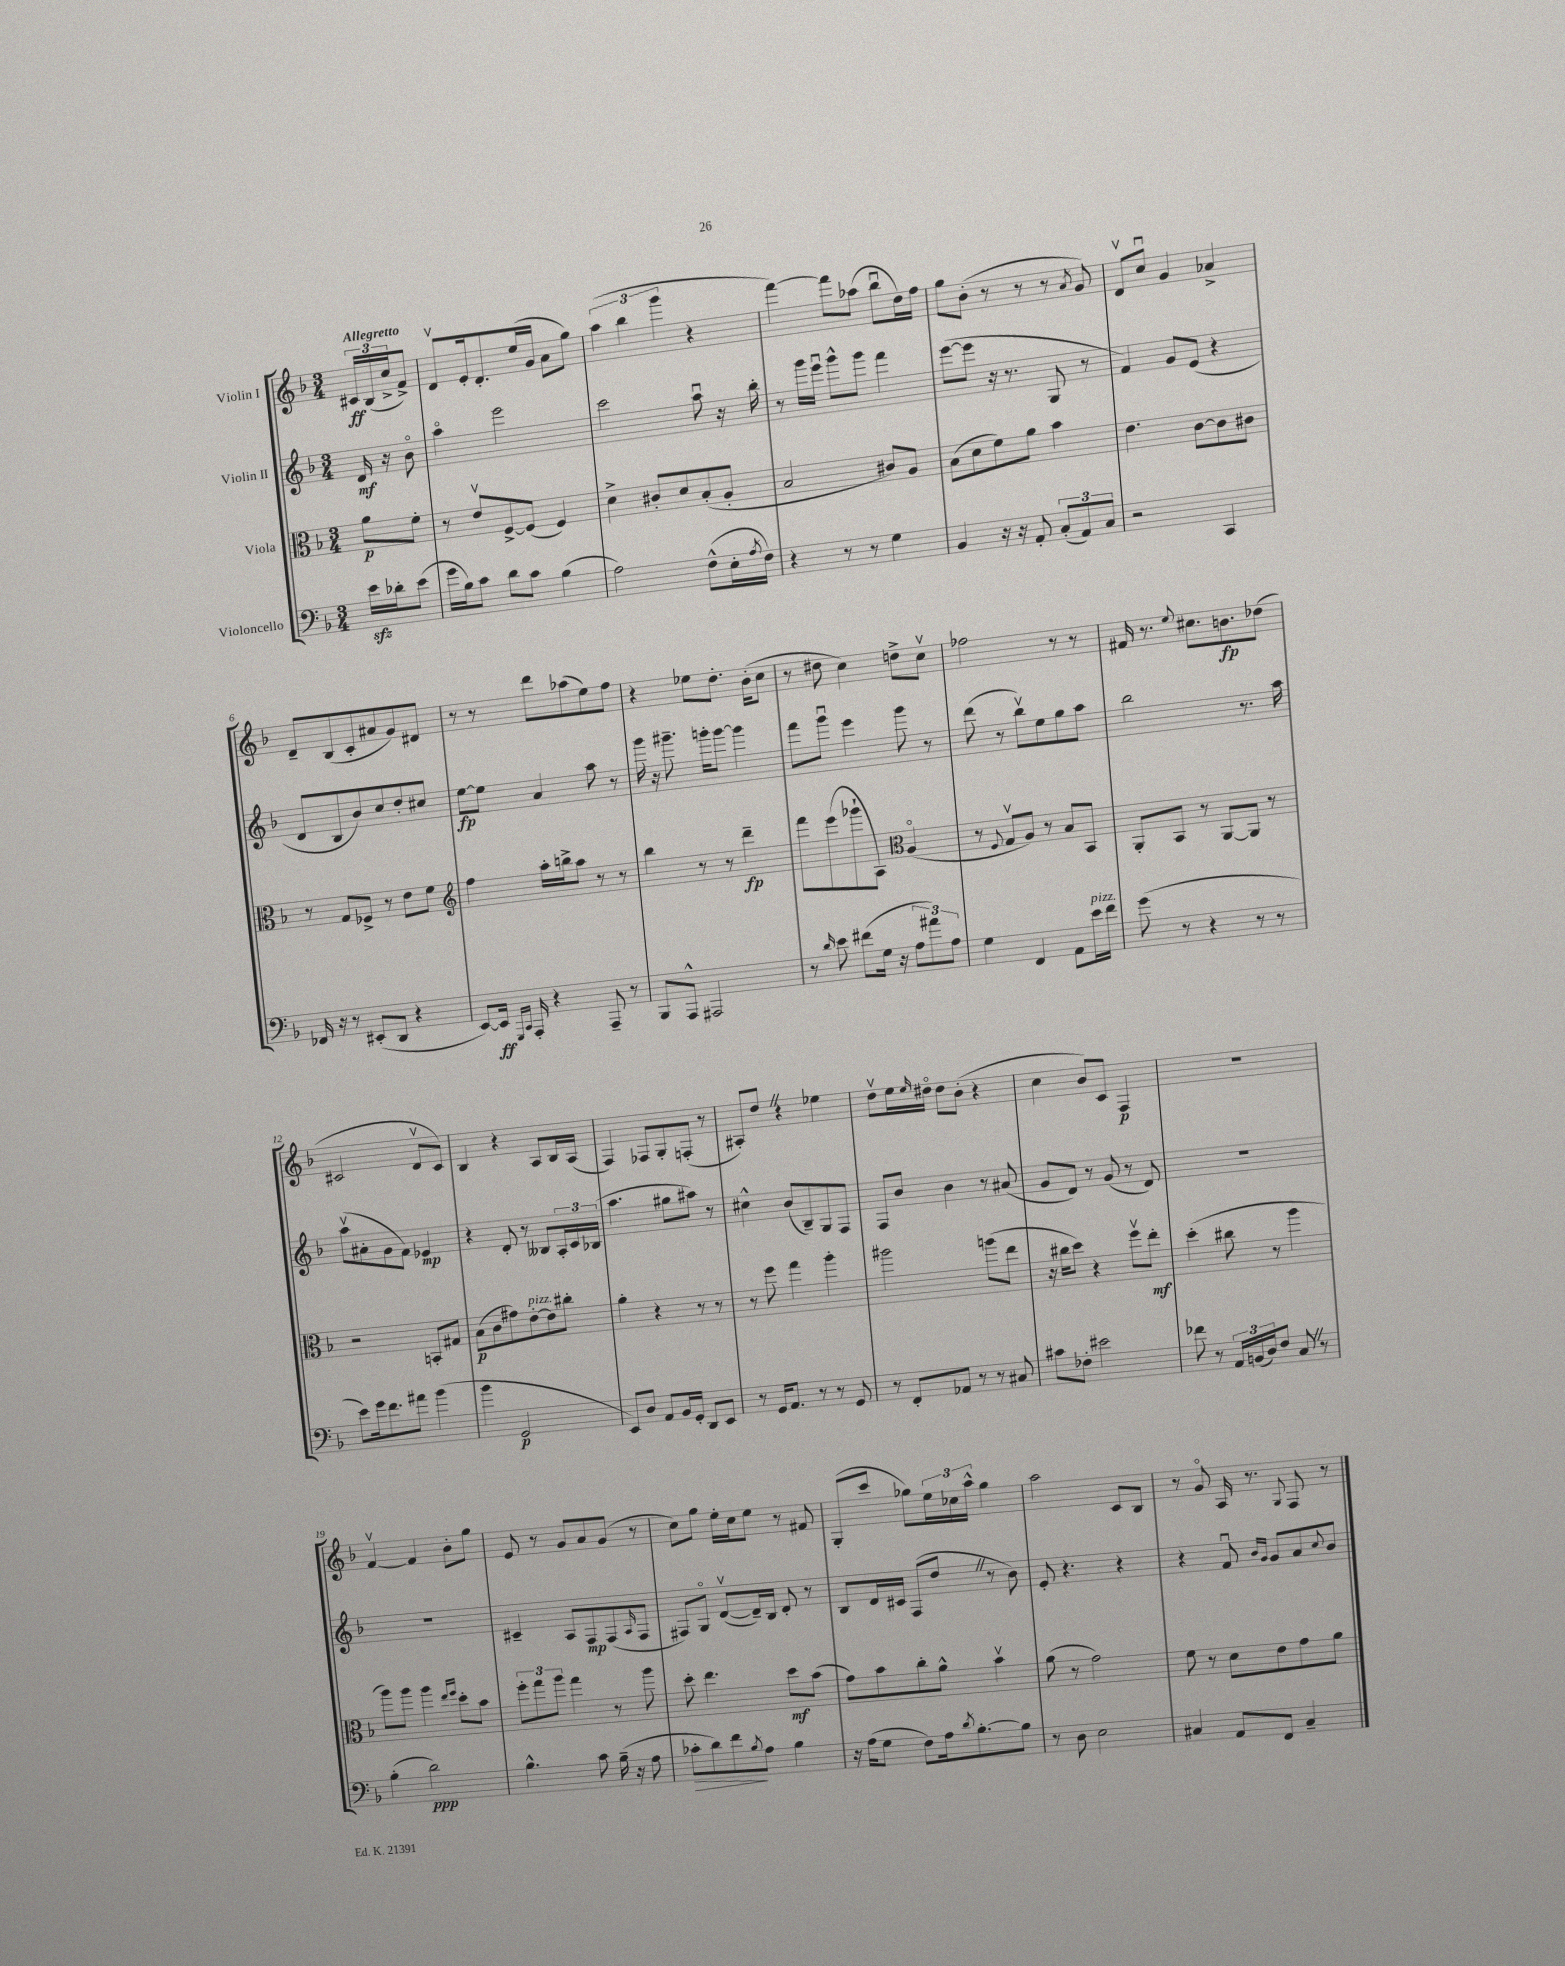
<<
\new StaffGroup <<
\new Staff = "s0" \with { instrumentName = "Violin I" } {
    \clef treble \key f \major \numericTimeSignature \time 3/4 \partial 4 \tempo "Allegretto"
    \tuplet 3/2 { cis'16\ff bes16( c''16-> } f'8->) |
    d'8\upbow e'16-. d'8.-. e''16( g'16 a'8 g''8) |
    \tuplet 3/2 { a''4( bes''4 g'''4 } r4 |
    f'''4~) f'''8 aes''8( bes''8\downbow d''16) f''16 |
    g''8 bes'8-.( r8 r8 r8 \acciaccatura { a'8 } g'8) |
    d'8\upbow c''8\downbow g'4 aes'4-> |
    d'8-- bes8( c'8-. ais'8 g'8) dis'8 |
    r8 r8 d'''8 aes''8( e''8) f''8 |
    r4 ees''8 d''8.-. bes'16-.( c''8 |
    r8 dis''8 c''4) d''8-> c''8\upbow |
    fes''2 r8 r8 |
    fis'16 r8. \appoggiatura { e''8 } cis''8. b'8.\fp des''8( |
    cis'2 d'8\upbow cis'8) |
    bes4 r4 a8 bes16 a16( |
    f4) fes8 g8-. f8-.( r8 |
    ais8-.) d''8 \once \override BreathingSign.text = \markup { \musicglyph "scripts.caesura.straight" } \breathe r4 ees''4 |
    d''8\upbow e''16 \grace { e''16 } dis''16\flageolet dis''8 bes'8-.( r4 |
    c''4 bes'8) c'8 f4\p |
    R2. |
    f'4~\upbow f'4 bes'8-. g''8 |
    e'8 r8 g'8 a'8 g'8( r8 |
    c''8) g''8 e''16-. c''16 e''8 r8 fis'8 |
    g8-.( c'''8 ges''8) \tuplet 3/2 { e''16 ces''16 a''16-^ } ges''4 |
    a''2 c'8 bes8 |
    r8 g'8\flageolet a16 r8. \appoggiatura { g8 } f8 r8 \bar "|." |
}
\new Staff = "s1" \with { instrumentName = "Violin II" } {
    \clef treble \key f \major \numericTimeSignature \time 3/4 \partial 4
    d'16\mf r16 bes'8\flageolet |
    a''4\flageolet e'''2 |
    c'''2 a''8\downbow r16 bes''16-. |
    r8 g'''16 e'''16\downbow g'''8-^ g'''8 f'''4 |
    e'''8~( e'''8 r16 r8. g8 r8 |
    f'4) g'8 e'8( r4 |
    d'8 bes8 bes'8) c''8 d''8-. cis''8 |
    e''8~\fp e''8 a'4 a''8 r8 |
    g'''16 r16 gis'''8.-- g'''16-. g'''8~ g'''4 |
    f'''8 g'''8\downbow e'''4 g'''8 r8 |
    d'''8( r8 bes''8\upbow) e''8 g''8 a''8 |
    bes''2 r8. a''16 |
    a''8\upbow( ais'8-. g'8 f'8) ees'4\mp |
    r4 d'8-. r8 beses8 \tuplet 3/2 { a16-. c'16 bes16( } |
    a''4. gis''8 ais''8) r8 |
    cis''4-^ bes'8( bes8--) g8 f8 |
    f8 bes'8 bes'4 r8 ais'8( |
    g'8 d'8) r8 g'8( r8 d'8) |
    R2. |
    R2. |
    cis'4-- a8 f8\mp f8( \grace { a16 } f8 |
    fis8) g8\flageolet d'8~\upbow( d'16--) bes16 d'8-. r8 |
    bes8 d'16 cis'16 f8( d''8 \once \override BreathingSign.text = \markup { \musicglyph "scripts.caesura.straight" } \breathe r8 bes'8) |
    e'8-. r4. r4 |
    r4 f'8\downbow \grace { bes'16 g'16 } g'8 a'8 \appoggiatura { c''8 } bes'8 \bar "|." |
}
\new Staff = "s2" \with { instrumentName = "Viola" } {
    \clef alto \key f \major \numericTimeSignature \time 3/4 \partial 4
    a'8\p f'8-. |
    r8 e'8\upbow f8~-> f8( f4) |
    d'4-> cis'8-. d'8 bes8-.( a8-. |
    bes2 cis'8) a8 |
    bes8( d'8 f'8) a'8 bes'4 |
    e'4. c'8~ c'8 cis'8 |
    r8 g8 fes8-> r8 e'8 f'8 |
    \clef treble f''4 a''16-. b''16-> a''8 r8 r8 |
    bes''4 r8 r8 d'''4--\fp |
    f'''8 e'''8( ges'''8-! a8) \clef alto a4\flageolet( |
    r8 \appoggiatura { f8 } g8\upbow a8) r8 bes8 bes,8 |
    a,8-. bes,8 r8 a,8~ a,8 r8 |
    r2 b,8-. gis8 |
    bes8\p( c'8 gis'8) e'8~-.^\markup { \italic "pizz." } e'8 cis''8-. |
    a'4-. r4 r8 r8 |
    r8 f''8 g''4 a''4-. |
    ais''2 a''8( e''8 |
    r16 cis''16 d''8) r4 f''8\upbow e''8-.\mf |
    d''4-.( cis''8 r8 a''4 |
    a''8) a''8 a''4 \grace { e''16 f''16 } d''8-. bes'8 |
    \tuplet 3/2 { f''8-. g''8 a''8 } g''4 r8 a''8 |
    d''8-. e''4. d''8\mf bes'8( |
    g'8) bes'8 c''8-. a'8-^ bes'4\upbow |
    a'8( r8 g'2) |
    f'8 r8 d'8 e'8 g'8 a'8 \bar "|." |
}
\new Staff = "s3" \with { instrumentName = "Violoncello" } {
    \clef bass \key f \major \numericTimeSignature \time 3/4 \partial 4
    e'16\sfz des'16-. e'8( |
    g'16 bes16) c'8 d'8 c'8 bes4( |
    a2) f8-^( e16-. \acciaccatura { a8 } f16) |
    r4 r8 r8 g4 |
    bes,4 r16 r16 a,8-. \tuplet 3/2 { c8-.( a,8) c8 } |
    r2 c,4 |
    fes,16 r16 r8 eis,8-.( d,8 r4 |
    e,8~) e,16\ff \grace { g,,16 c,16 } a,,16-. r4 a,,8-- r8 |
    bes,,8 a,,8-^ ais,,2 |
    r8 \grace { d'16 } e'8 fis'8( g16 r16 \tuplet 3/2 { a8 ais'8) a8 } |
    g4 f,4 a,8 e'16^\markup { \italic "pizz." } f'16 |
    g'8( r8 r4 r8 r8 |
    e'8) g'16 f'8. ais'8 bes'4( |
    bes'4 g,2\p |
    e,8) d8 a,8 bes,16 g,16-. d,8 e,8 |
    r8 g,16 a,8. r8 r8 g,8 |
    r8 f,8-. aes,8 r8 r8 cis8 |
    cis'8 fes8-. eis'2 |
    fes'8 r8 \tuplet 3/2 { a,16 b,16( d16) } f8 c8 \once \override BreathingSign.text = \markup { \musicglyph "scripts.caesura.straight" } \breathe r8 |
    bes4-.( d'2\ppp) |
    bes4.-^ c'8 bes16--( r16 a8 |
    ces'8-.\> d'8) f'8\! \acciaccatura { bes8 } a8 bes4 |
    r16 a16( g8 f8) a16 \acciaccatura { d'8 } bes8.~-. bes8 |
    r8 d8 e2 |
    cis4 a,8 f,8 cis4-- \bar "|." |
}
>>
>>
